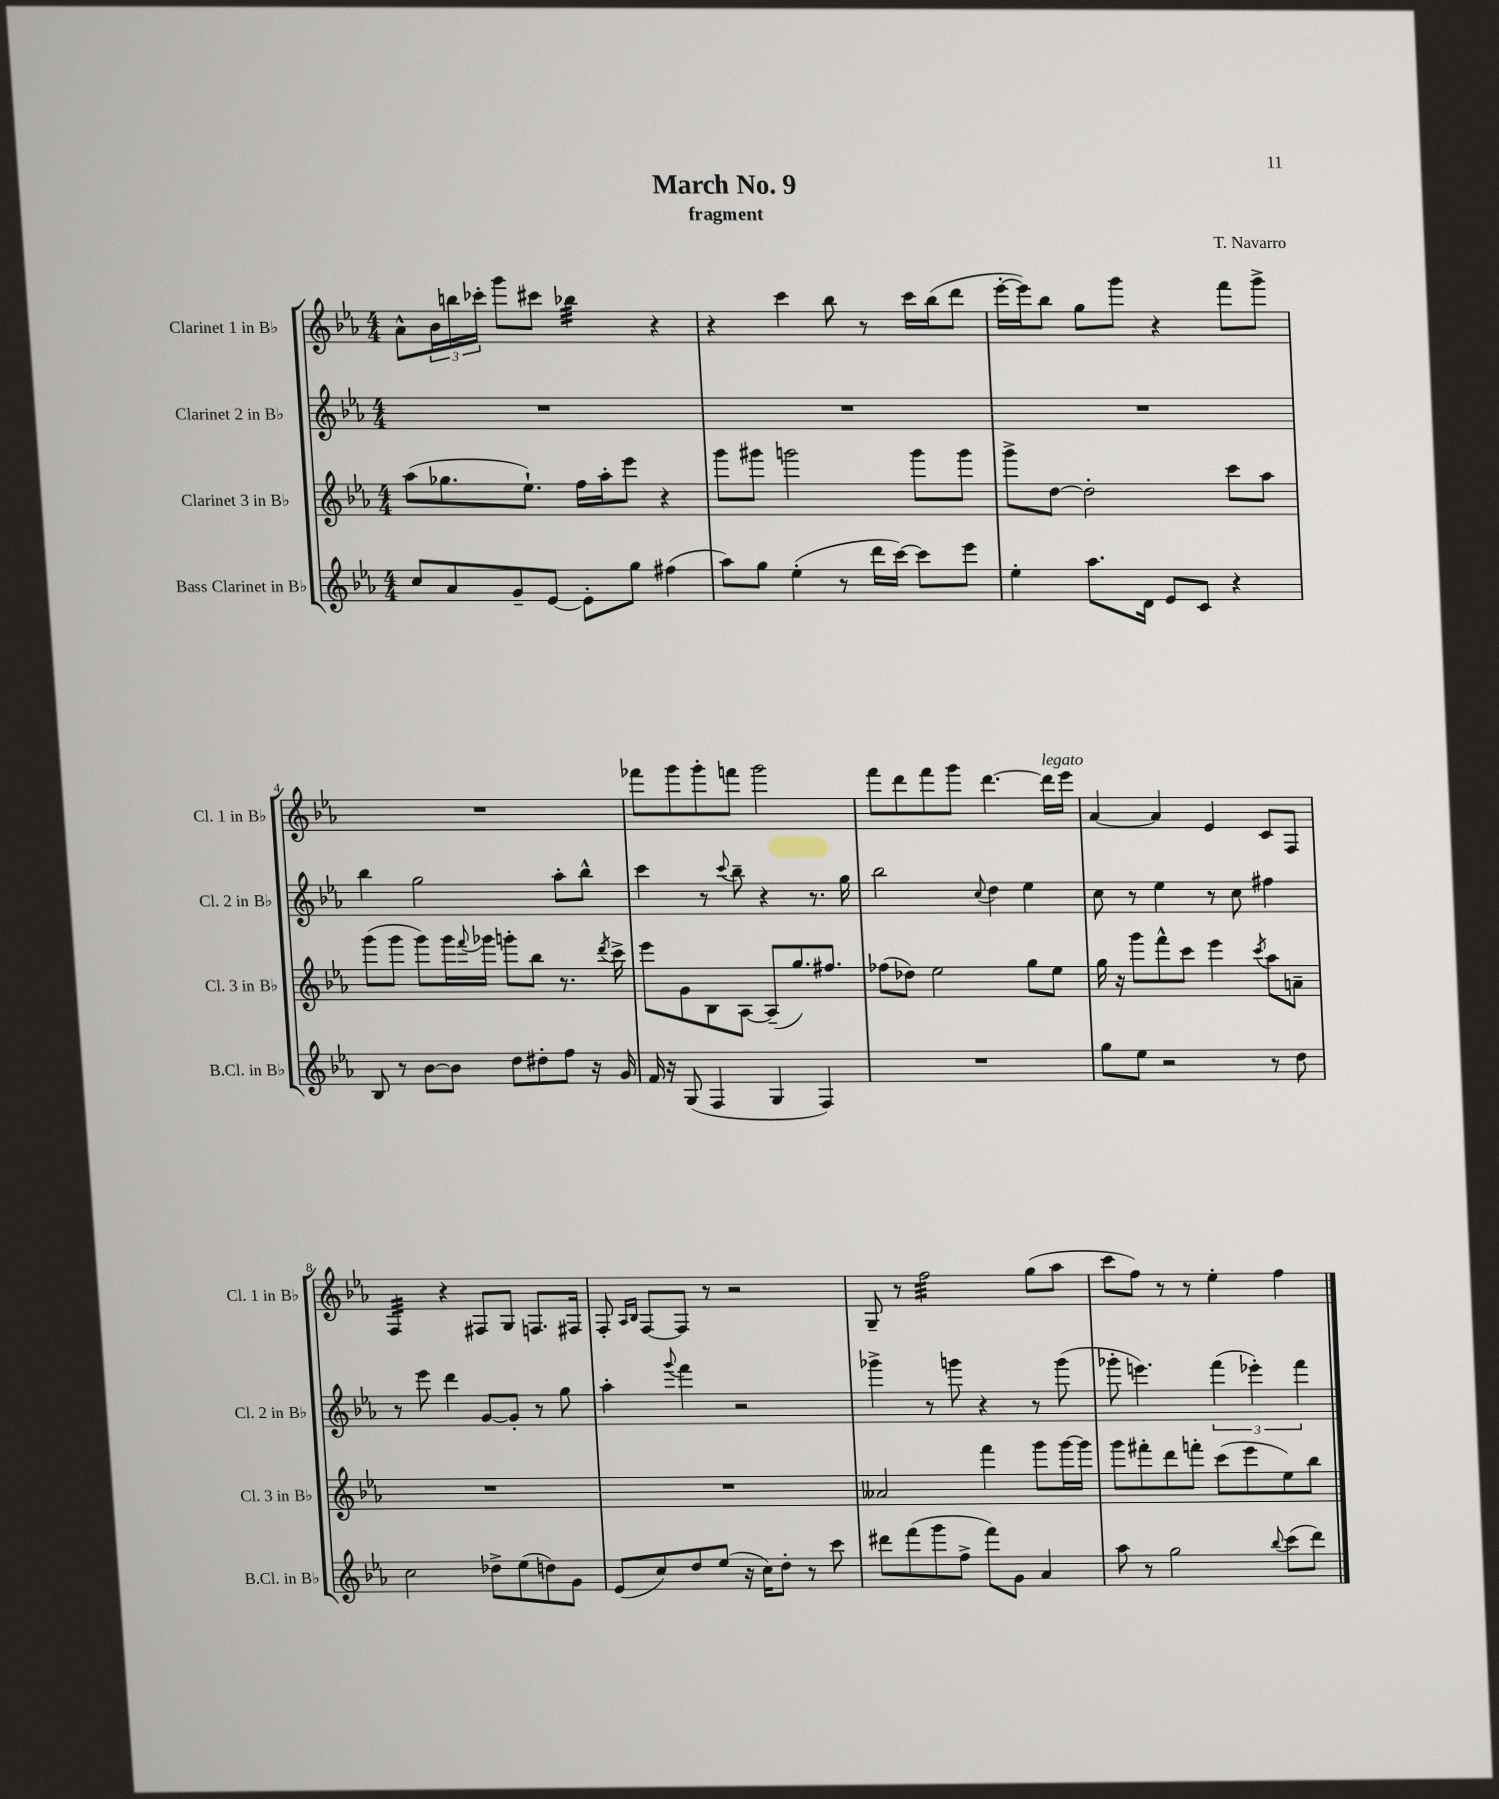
\header { title = "March No. 9" composer = "T. Navarro" subtitle = "fragment" }
<<
\new StaffGroup <<
\new Staff = "s0" \with { instrumentName = "Clarinet 1 in Bb" shortInstrumentName = "Cl. 1 in Bb" } {
    \clef treble \key ees \major \numericTimeSignature \time 4/4
    aes'8-^ \tuplet 3/2 { bes'16 b''16 ces'''16-. } g'''8 cis'''8 bes''4:32 r4 |
    r4 c'''4 bes''8 r8 c'''16 bes''16( d'''8 |
    ees'''16~-. ees'''16) bes''8 g''8 g'''8 r4 f'''8 g'''8-> |
    R1 |
    fes'''8 g'''8 g'''8-. f'''8 g'''2 |
    f'''8 d'''8 f'''8 g'''8 d'''4.~ d'''16^\markup { \italic "legato" } ees'''16 |
    aes'4~ aes'4 ees'4 c'8 f8 |
    f4:32 r4 fis8 g8 f8. fis16 |
    f8-. \grace { aes16 bes16 } f8~ f8 r8 r2 |
    g8-- r8 f''2:32 g''8( aes''8 |
    c'''8 f''8) r8 r8 ees''4-. f''4 \bar "|." |
}
\new Staff = "s1" \with { instrumentName = "Clarinet 2 in Bb" shortInstrumentName = "Cl. 2 in Bb" } {
    \clef treble \key ees \major \numericTimeSignature \time 4/4
    R1 |
    R1 |
    R1 |
    bes''4 g''2 aes''8-. bes''8-^ |
    c'''4 r8 \appoggiatura { c'''8 } bes''8-- r4 r8. g''16 |
    bes''2 \appoggiatura { c''8 } d''4 ees''4 |
    c''8 r8 ees''4 r8 c''8 fis''4 |
    r8 ees'''8 d'''4 g'8~ g'8-. r8 g''8 |
    aes''4-. \appoggiatura { g'''8 } f'''4 r2 |
    ges'''4-> r8 g'''8 r4 r8 g'''8( |
    ges'''8-. e'''4.) \tuplet 3/2 { f'''4( ees'''4-.) f'''4 } \bar "|." |
}
\new Staff = "s2" \with { instrumentName = "Clarinet 3 in Bb" shortInstrumentName = "Cl. 3 in Bb" } {
    \clef treble \key ees \major \numericTimeSignature \time 4/4
    aes''8( ges''8. ees''8.-!) f''16 aes''16-. ees'''8 r4 |
    g'''8 gis'''8 g'''2 g'''8 g'''8 |
    g'''8-> d''8~ d''2-. c'''8 aes''8 |
    g'''8( g'''8 g'''8) g'''16 \appoggiatura { f'''8 } ges'''16 g'''8-. bes''8 r8. \acciaccatura { d'''8 } c'''16-> |
    ees'''8 g'8 bes8 aes8~ aes8--( g''8.) fis''8. |
    fes''8( des''8) ees''2 g''8 ees''8 |
    g''16 r16 g'''8 f'''8-^ c'''8 ees'''4 \acciaccatura { c'''8 } aes''8 a'8-- |
    R1 |
    R1 |
    aeses'2 f'''4 g'''8 g'''16~ g'''16 |
    g'''8 fis'''8-. d'''8 f'''8-. c'''8( ees'''8 ees''8) bes''8 \bar "|." |
}
\new Staff = "s3" \with { instrumentName = "Bass Clarinet in Bb" shortInstrumentName = "B.Cl. in Bb" } {
    \clef treble \key ees \major \numericTimeSignature \time 4/4
    c''8 aes'8 g'8-- ees'8~ ees'8-. g''8 fis''4( |
    aes''8) g''8 ees''4-.( r8 d'''16 c'''16~) c'''8 ees'''8 |
    ees''4-. aes''8. d'16 ees'8 c'8 r4 |
    bes8 r8 bes'8~ bes'8 d''8 dis''8-. f''8 r16 g'16 |
    f'16 r16 g8( f4 g4 f4) |
    R1 |
    g''8 ees''8 r2 r8 d''8 |
    c''2 des''8-> ees''8( d''8) g'8 |
    ees'8( c''8) d''8 ees''8( r16 c''16) d''8-. r8 c'''8 |
    dis'''8 f'''8( g'''8 f''8-> f'''8) g'8 aes'4 |
    aes''8 r8 g''2 \appoggiatura { bes''8 } c'''8( d'''8) \bar "|." |
}
>>
>>
